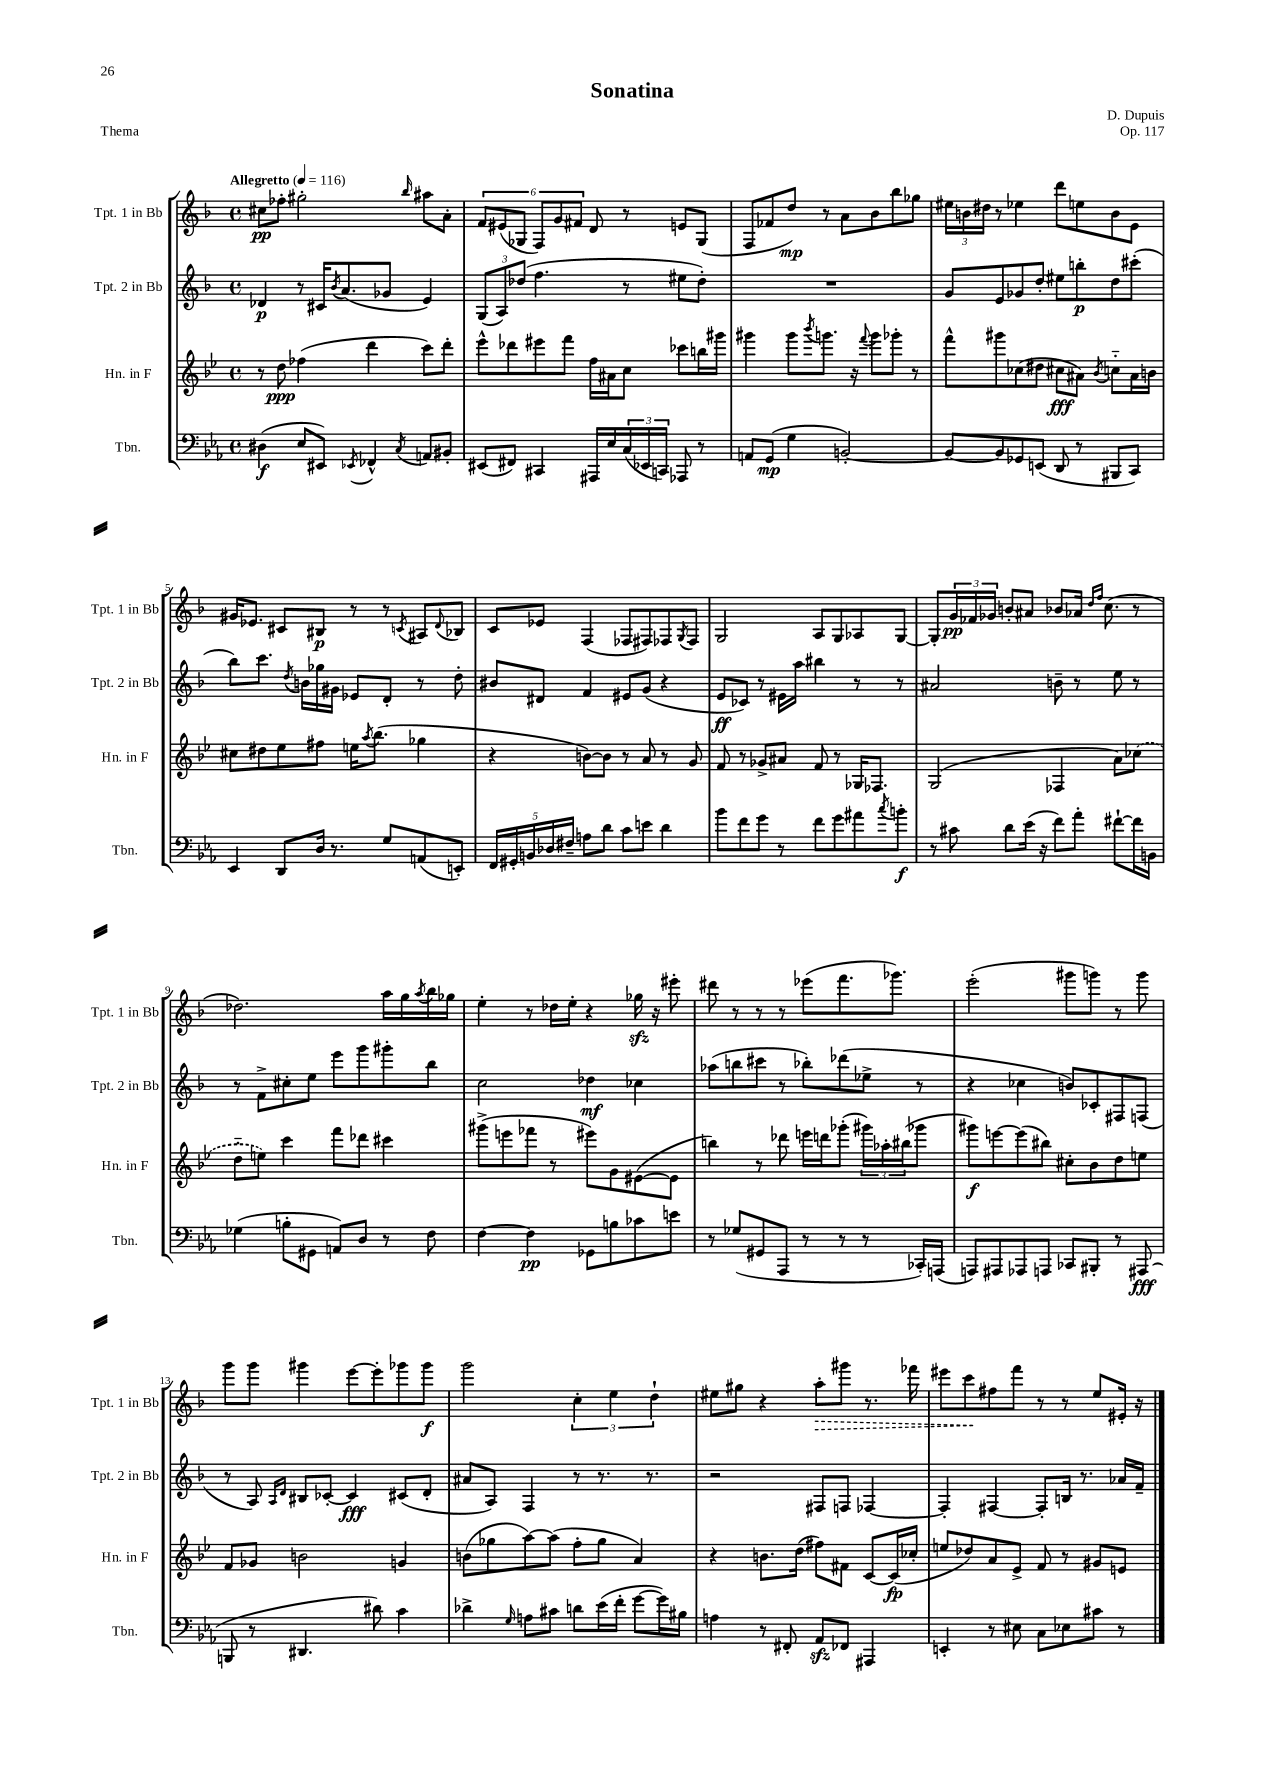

**kern	**kern	**kern	**kern
*staff4	*staff3	*staff2	*staff1
*clefF4	*clefG2	*clefG2	*clefG2
*k[b-e-a-]	*k[b-e-]	*k[b-]	*k[b-]
*M4/4	*M4/4	*M4/4	*M4/4
*met(c)	*met(c)	*met(c)	*met(c)
*MM116	*MM116	*MM116	*MM116
(4D#	8r	4d-	8cc#
.	8dd	.	8ff-'
8E-	(4ff-	8r	2gg#'
8EE#)	.	16c#	.
.	.	8qb-	.
.	.	(8.a	.
8qEE-	.	.	.
4FF-^^	4ddd	.	.
.	.	8g-	.
8qC	.	.	16qqbb-
8AA	8ccc)	4e)	8aa#
8BB#'	8ddd'	.	8a'
=	=	=	=
(8EE#	8eee-^^	(12G	12f
.	.	12A)	(12e#
8FF#)	8ddd-	.	.
.	.	(12dd-	12G-
4CC#	8eee#	4.ff	12F)
.	.	.	12g
.	8fff	.	.
.	.	.	12f#
16AAA#	16ff	.	8d
16E-	16a#	.	.
(24C	8cc	8r	8r
24EE-	.	.	.
24CC)	.	.	.
8AAA-	8ccc-	8ee#	8e
8r	16bb	8dd-')	(8G-
.	16ggg#	.	.
=	=	=	=
8AA	4ggg#	1r	8F
(8GG	.	.	8f-
4G	8ggg#	.	8dd)
.	8qbbb-	.	.
.	8.ggg	.	8r
[2BB')	.	.	8a
.	16r	.	.
.	8qqfff	.	.
.	8ggg	.	8b-
.	8ggg-'	.	8bb-
.	8r	.	8gg-
=	=	=	=
8BB_	8fff^^	8g	24ee#
.	.	.	24b
.	.	.	24dd#
8BB]	8ggg#	8e	8r
8GG-	(8cc-	8g-	4ee-
(8EE	8dd#	8dd'	.
8DD	8cc#	8ee#	8ddd
8r	8a#)	8bb'	8ee
.	8qb-	.	.
8BBB#	8cc'~	8dd	8b
8CC)	16a#	(8ccc#'	8e
.	16b	.	.
=	=	=	=
4EE-	8cc#	8bb-)	16g#
.	.	.	8.e-
.	8dd#	8.ccc	.
8DD	8ee-	.	8c#
.	.	8qdd	.
.	.	16b	.
16D	8ff#	16gg-	8B#
8.r	.	16g#	.
.	16ee	8e-	8r
.	8qaa	.	.
.	(8.bb-	.	.
8G	.	8d'	8r
.	.	.	8qc
(8AA	4gg-	8r	8A#
.	.	.	8qqd
8EE')	.	8dd'	8B-
=	=	=	=
20FF	4r	8b#	8c
20GG#'	.	.	.
20BB	.	.	.
.	.	8d#	8e-
20D-	.	.	.
20F#~	.	.	.
8A	[8b)	4f	(4F
8d	8b]	.	.
8c	8r	8e#	8F-
8e	8a	(8g	8F#)
4d	8r	4r	8F-
.	.	.	8qG
.	8g	.	8F-
=	=	=	=
8b-	8f	8e	2G
8f	8r	8c-)	.
8g	8g-^	8r	.
8r	8a#	16e#	.
.	.	16aa	.
8f	8f	4bb#	8A
8g	8r	.	8G
8a#	16G-	8r	8A-
.	8.F-	.	.
8qcc	.	.	.
8b'	.	8r	[8G
=	=	=	=
8r	(2G	2a#	8G']
8c#	.	.	24g
.	.	.	24f-
.	.	.	24g-
8d	.	.	8b'
(16e-	.	.	8a#
16r	.	.	.
8f)	4F-	8b~	8b-
8a-'	.	8r	16a-
.	.	.	16qqdd
.	.	.	16qqff
.	.	.	(8.cc
[8f#`	8a)	8ee	.
16f#]	(8cc-	8r	8r
16BB	.	.	.
=	=	=	=
(4G-	8dd'~	8r	2.dd-)
.	8ee)	8f^	.
8B'	4ccc	8cc#'	.
8GG#	.	8ee	.
8AA)	8fff	8eee	.
8D	8ddd-	8ggg	.
8r	4ccc#	8ggg#'	16aa
.	.	.	16gg
.	.	.	8qaa
8F	.	8bb-	16bb-
.	.	.	16gg-
=	=	=	=
[4F	(8ggg#^	2cc	4ee'
.	8eee	.	.
4F]	8fff-	.	8r
.	8r	.	16dd-
.	.	.	16ee'
8GG-	8eee#)	4dd-	4r
8B	8g	.	.
8c-	([8e#	4cc-	16gg-
.	.	.	16r
8e	8e#]	.	8eee#'
=	=	=	=
8r	4bb)	(8aa-	8ddd#
(8G-	.	8bb	8r
8GG#	8r	8ccc#	8r
8AAA-	8ddd-	8r	8r
8r	16eee	8bb-')	(8eee-
.	16ddd	.	.
8r	(8ggg-'	(8ddd-	8.fff
8r	24ggg#)	8ee-^	.
.	24aa-'	.	.
.	.	.	8.ggg-)
.	(24bb#	.	.
16CC-')	8ggg-	8r	.
(16AAA	.	.	.
=	=	=	=
8AAA)	8ggg#)	4r	(2eee'
8AAA#	[8eee	.	.
8AAA-	(8eee]	4cc-	.
8AAA	8bb#)	.	.
8CC-	8cc#'	8b)	8ggg#
8BBB#'	8b-	8c-'	8ggg)
8r	8dd	8F#	8r
(8AAA#	8ee	(8F	8ggg
=	=	=	=
8BBB	8f	8r	8ggg
8r	8g-	8A)	8ggg
.	.	16qqA	.
.	.	16qqd	.
4.DD#	2b	8B#	4ggg#
.	.	[8c-'	.
.	.	4c-]	[8eee
8d#)	.	.	8eee']
4c	4g	(8c#	8ggg-
.	.	8d'	8ggg-
=	=	=	=
4d-^	(8b	8a#	2ggg
.	8gg-	8A)	.
16qqG	.	.	.
8A	[8aa)	4F	.
8c#	(8aa]	.	.
8d	8ff'	8r	6cc'
(16e-	8gg-	8.r	.
.	.	.	6ee
16f'	.	.	.
[8g	4a)	.	.
.	.	8.r	.
.	.	.	6dd`
16g])	.	.	.
16B#	.	.	.
=	=	=	=
4A	4r	2r	8ee#
.	.	.	8gg#
8r	8.b	.	4r
8FF#'	.	.	.
.	(16dd	.	.
8AA-	8ff#)	8F#	8aa'
8FF-	8f#	8F	8ggg#
4AAA#	[8c	[4F-	8.r
.	(16c]	.	.
.	16cc-'	.	16fff-
=	=	=	=
4EE'	8ee	4F-']	8eee#
.	8dd-)	.	8ccc
8r	8a	[4F#	8ff#
8E#	8e-^	.	8fff
8C	8f	8F#']	8r
8E-	8r	16B	8r
.	.	8.r	.
8c#	8g#	.	8ee
8r	8e	16a-	16e#'
.	.	16f~	16r
==	==	==	==
*-	*-	*-	*-
